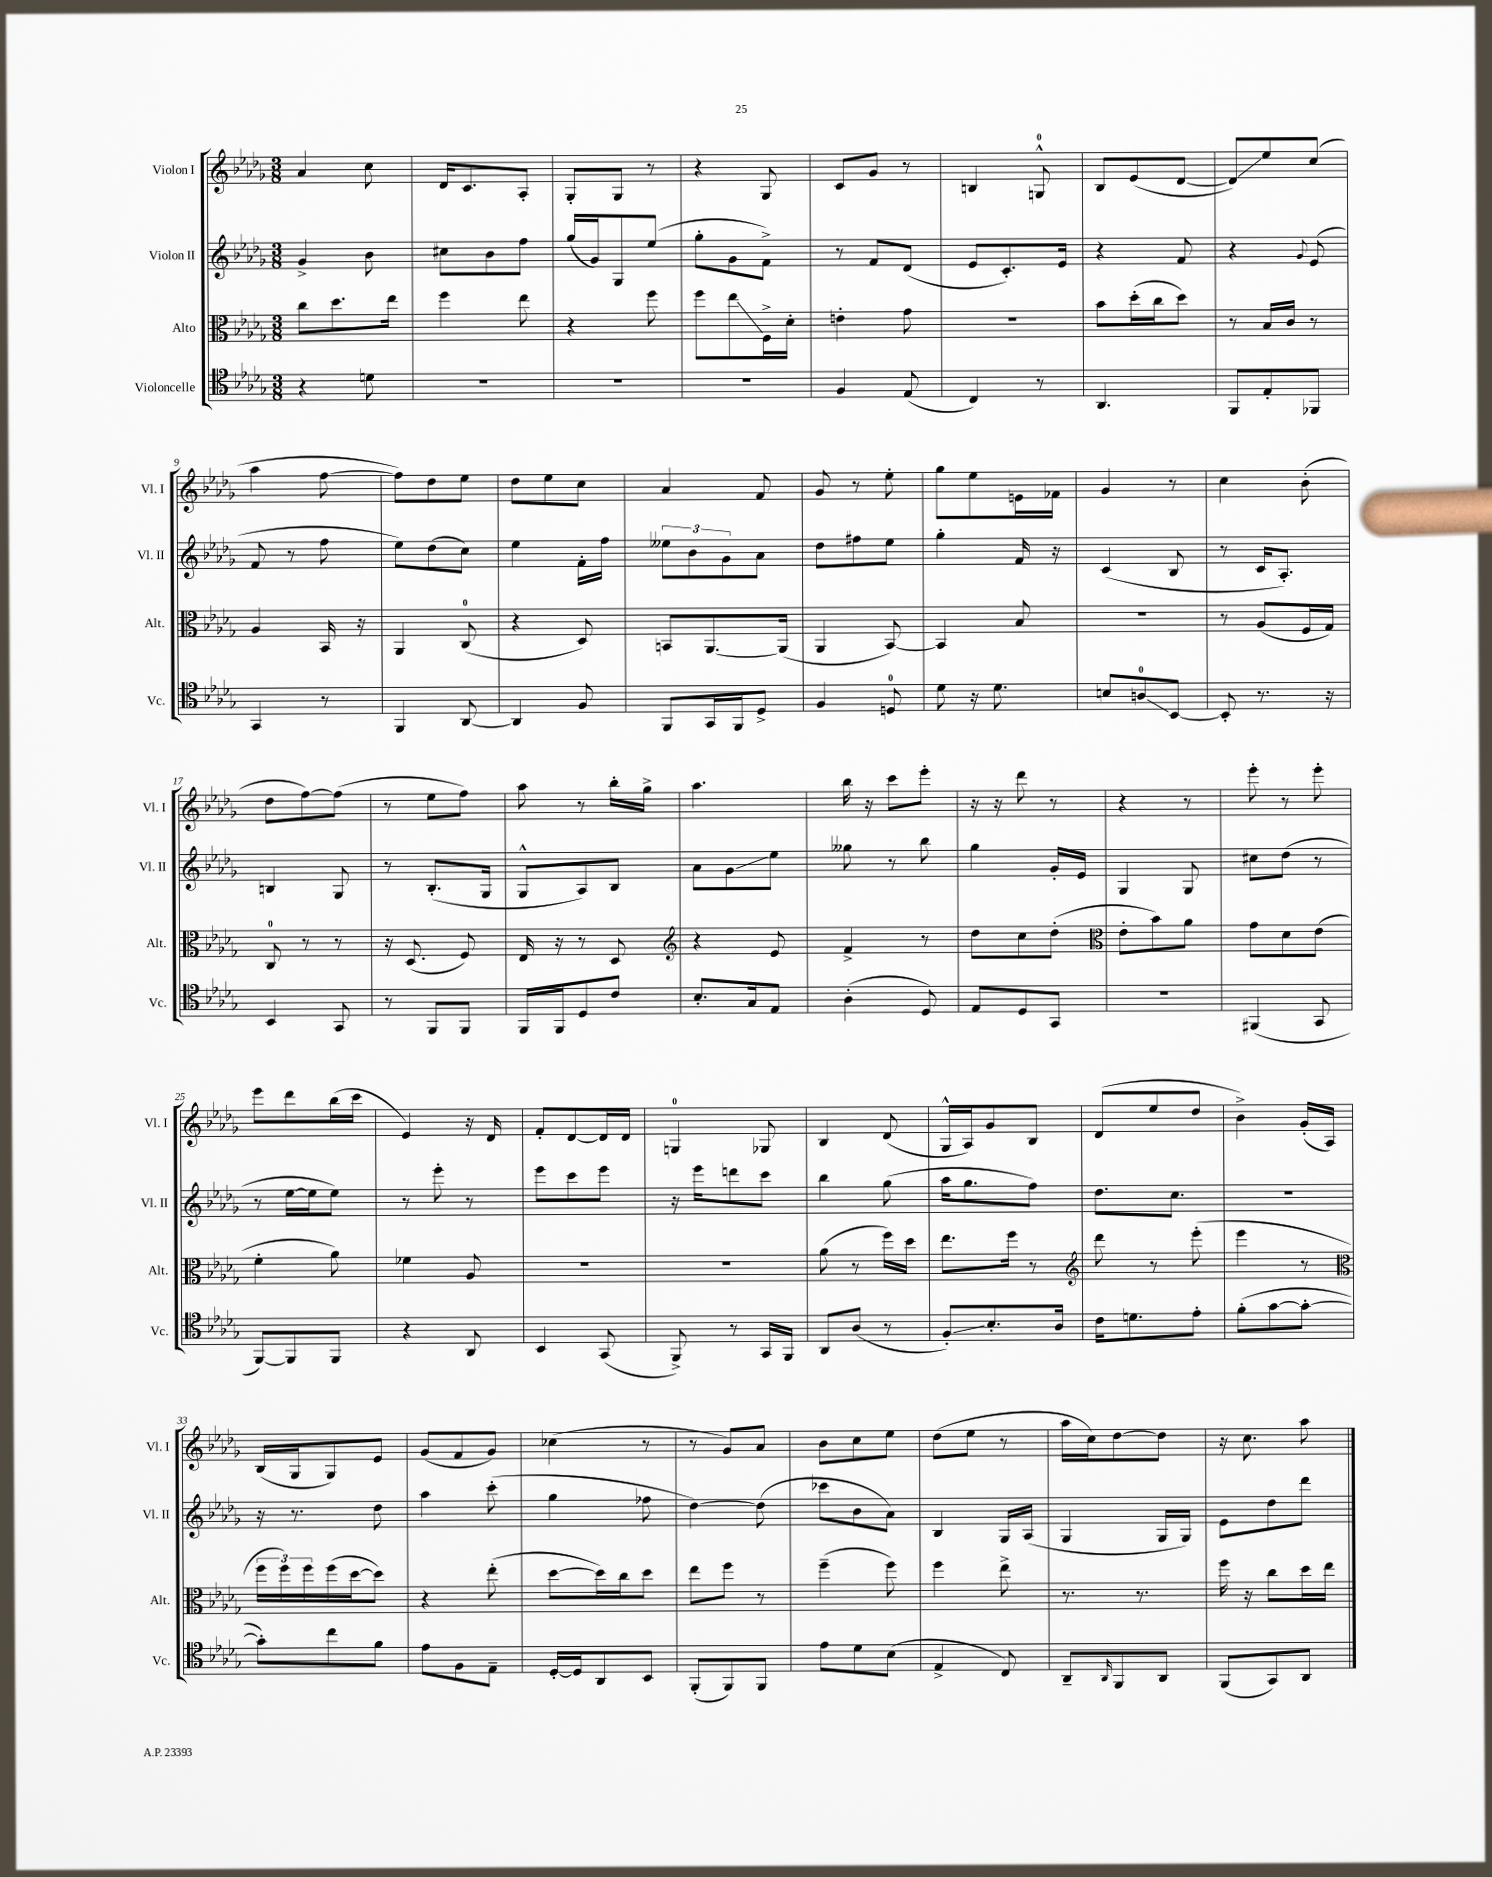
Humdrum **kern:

**kern	**kern	**kern	**kern
*staff4	*staff3	*staff2	*staff1
*clefC4	*clefC3	*clefG2	*clefG2
*k[b-e-a-d-g-]	*k[b-e-a-d-g-]	*k[b-e-a-d-g-]	*k[b-e-a-d-g-]
*M3/8	*M3/8	*M3/8	*M3/8
4r	8cc	4g-^	4a-
.	8.dd-	.	.
8d	.	8b-	8cc
.	16ee-	.	.
=	=	=	=
4.r	4ff	8cc#	16d-
.	.	.	8.c
.	.	8b-	.
.	8ee-	8ff	8A-'
=	=	=	=
4.r	4r	(16gg-	8G-'
.	.	16g-)	.
.	.	8G-	8G-
.	8ff	(8ee-	8r
=	=	=	=
4.r	8ff	8gg-'	4r
.	8ee-	8g-	.
.	16F^	8f^)	8G-
.	16d-'	.	.
=	=	=	=
4F	4e'	8r	8c
.	.	8f	8g-
(8E-	8g-	(8d-	8r
=	=	=	=
4C)	4.r	8e-	4B
.	.	8.c')	.
8r	.	.	8G^^
.	.	16e-	.
=	=	=	=
4.AA-	8b-	4r	8B-
.	(16dd-'	.	(8e-
.	16cc	.	.
.	8dd-)	8f	[8d-
=	=	=	=
8FF	8r	4r	8d-])
8E-'	16B-	.	8ee-
.	16c	.	.
.	.	8qqg-	.
8FF-	8r	(8e-	(8cc
=	=	=	=
4GG-	4A-	8f	4aa-
.	.	8r	.
8r	16BB-	8ff	[8ff
.	16r	.	.
=	=	=	=
4FF	4AA-	8ee-)	8ff])
.	.	(8dd-	8dd-
[8AA-	(8C	8cc)	8ee-
=	=	=	=
4AA-]	4r	4ee-	8dd-
.	.	.	8ee-
8F	8D-)	16f'	8cc
.	.	16ff	.
=	=	=	=
8FF	8BB	12ee--	4a-
.	.	12b-	.
16GG-	[8.AA-	.	.
.	.	12g-	.
16FF	.	.	.
8D-^	.	8a-	8f
.	(16AA-]	.	.
=	=	=	=
4F	4AA-	8dd-	8g-
.	.	8ff#	8r
8D	[8BB-)	8ee-	8ee-'
=	=	=	=
8d-	4BB-]	4gg-'	8gg-
16r	.	.	8ee-
8.d-	.	.	.
.	8B-	16f	16e
.	.	16r	16f-
=	=	=	=
8B	4.r	(4c	4g-
8A	.	.	.
[8BB-	.	8B-	8r
=	=	=	=
8BB-']	8r	8r	4cc
8.r	(8A-	16c	.
.	.	8.A-')	.
.	16F	.	(8b-'
16r	16G-)	.	.
=	=	=	=
4BB-	8C	4B	8dd-
.	8r	.	[8ff)
8GG-	8r	8G-	(8ff]
=	=	=	=
8r	16r	8r	8r
.	(8.D-	.	.
8FF	.	(8.B-'	8ee-
8FF	8F)	.	8ff)
.	.	16G-	.
=	=	=	=
16FF	16E-	8G-^^	8aa-
16FF	16r	.	.
8D-	8r	8A-)	8r
8c	8D-	8B-	16bb-'
.	.	.	16gg-^
=	=	=	=
*	*clefG2	*	*
8.B-'	4r	8a-	4.aa-
.	.	8g-	.
16G-	.	.	.
8E-	8e-	8ee-	.
=	=	=	=
(4A-'	4f^	8gg--	16bb-
.	.	.	16r
.	.	8r	8ccc
8D-)	8r	8bb-	8eee-'
=	=	=	=
8E-	8dd-	4gg-	16r
.	.	.	16r
8D-	8cc	.	8ddd-
8GG-	(8dd-'	16g-'	8r
.	.	16e-	.
=	=	=	=
*	*clefC3	*	*
4.r	8e-'	4G-	4r
.	8b-)	.	.
.	8a-	8G-	8r
=	=	=	=
(4FF#	8g-	8cc#	8eee-'
.	8d-	(8dd-	8r
8GG-	(8e-	8r	8eee-'
=	=	=	=
[8FF)	4f'	8r	8eee-
8FF]	.	[16ee-	8ddd-
.	.	16ee-]	.
8FF	8a-)	8ee-)	(16bb-
.	.	.	16ccc
=	=	=	=
4r	4f-	8r	4e-)
.	.	8eee-'	.
8AA-	8A-	8r	16r
.	.	.	16d-
=	=	=	=
4BB-	4.r	8eee-	8f'
.	.	8ccc	[8d-
(8GG-	.	8eee-	16d-]
.	.	.	16d-
=	=	=	=
8FF^)	4.r	16r	4G
.	.	16eee-	.
8r	.	8ddd	.
16GG-	.	8ccc	8G-
16FF	.	.	.
=	=	=	=
8AA-	(8a-	4bb-	4B-
(8A-	8r	.	.
8r	16ff)	(8gg-	(8d-
.	16dd-	.	.
=	=	=	=
8F')	8.ee-	16aa-	16G-^^
.	.	8.gg-	16A-)
8.B-'	.	.	8g-
.	16ff	.	.
.	8r	8ff)	8B-
16A-	.	.	.
=	=	=	=
*	*clefG2	*	*
16c	8ddd-	8.dd-	(8d-
8.d	.	.	.
.	8r	.	8ee-
.	.	8.cc	.
8e-'	(8eee-'	.	8dd-
=	=	=	=
(8f'	4eee-	4.r	4b-^)
[8g-	.	.	.
8g-'_	8r	.	(16g-'
.	.	.	16A-)
=	=	=	=
*	*clefC3	*	*
8g-'])	24ff	16r	(16B-
.	24ff)	.	.
.	.	8.r	16G-
.	24ff	.	.
8cc	(16ff	.	8G-)
.	[16dd-	.	.
8f	8dd-])	8dd-	8e-
=	=	=	=
8e-	4r	4aa-	(8g-
8F	.	.	8f
8E-~	(8ee-'	(8ccc'	8g-)
=	=	=	=
[16D-'	[8dd-	4gg-	(4cc-
16D-]	.	.	.
8AA-	16dd-])	.	.
.	16cc	.	.
8BB-	8dd-	8ff-	8r
=	=	=	=
(8FF'	8ee-	[4dd-)	8r
8FF)	8ff	.	8g-)
8FF	8r	(8dd-]	8a-
=	=	=	=
8e-	(4ff~	8ccc-	8b-
8d-	.	8b-	8cc
(8B-	8ff)	8a-)	8ee-
=	=	=	=
4E-^	4ff	4B-	(8dd-
.	.	.	8ee-
8C)	8ee-^	16G-	8r
.	.	(16A-	.
=	=	=	=
8AA-~	8.r	4G-	16aa-
.	.	.	16cc)
16qqAA-	.	.	.
8FF	.	.	[8dd-
.	8.r	.	.
8AA-	.	16G-	8dd-]
.	.	16G-)	.
=	=	=	=
(8FF	16ff	8e-	16r
.	16r	.	8.cc
8GG-)	8cc	8dd-	.
8AA-	16dd-	8ddd-	8aa-
.	16ee-	.	.
==	==	==	==
*-	*-	*-	*-
